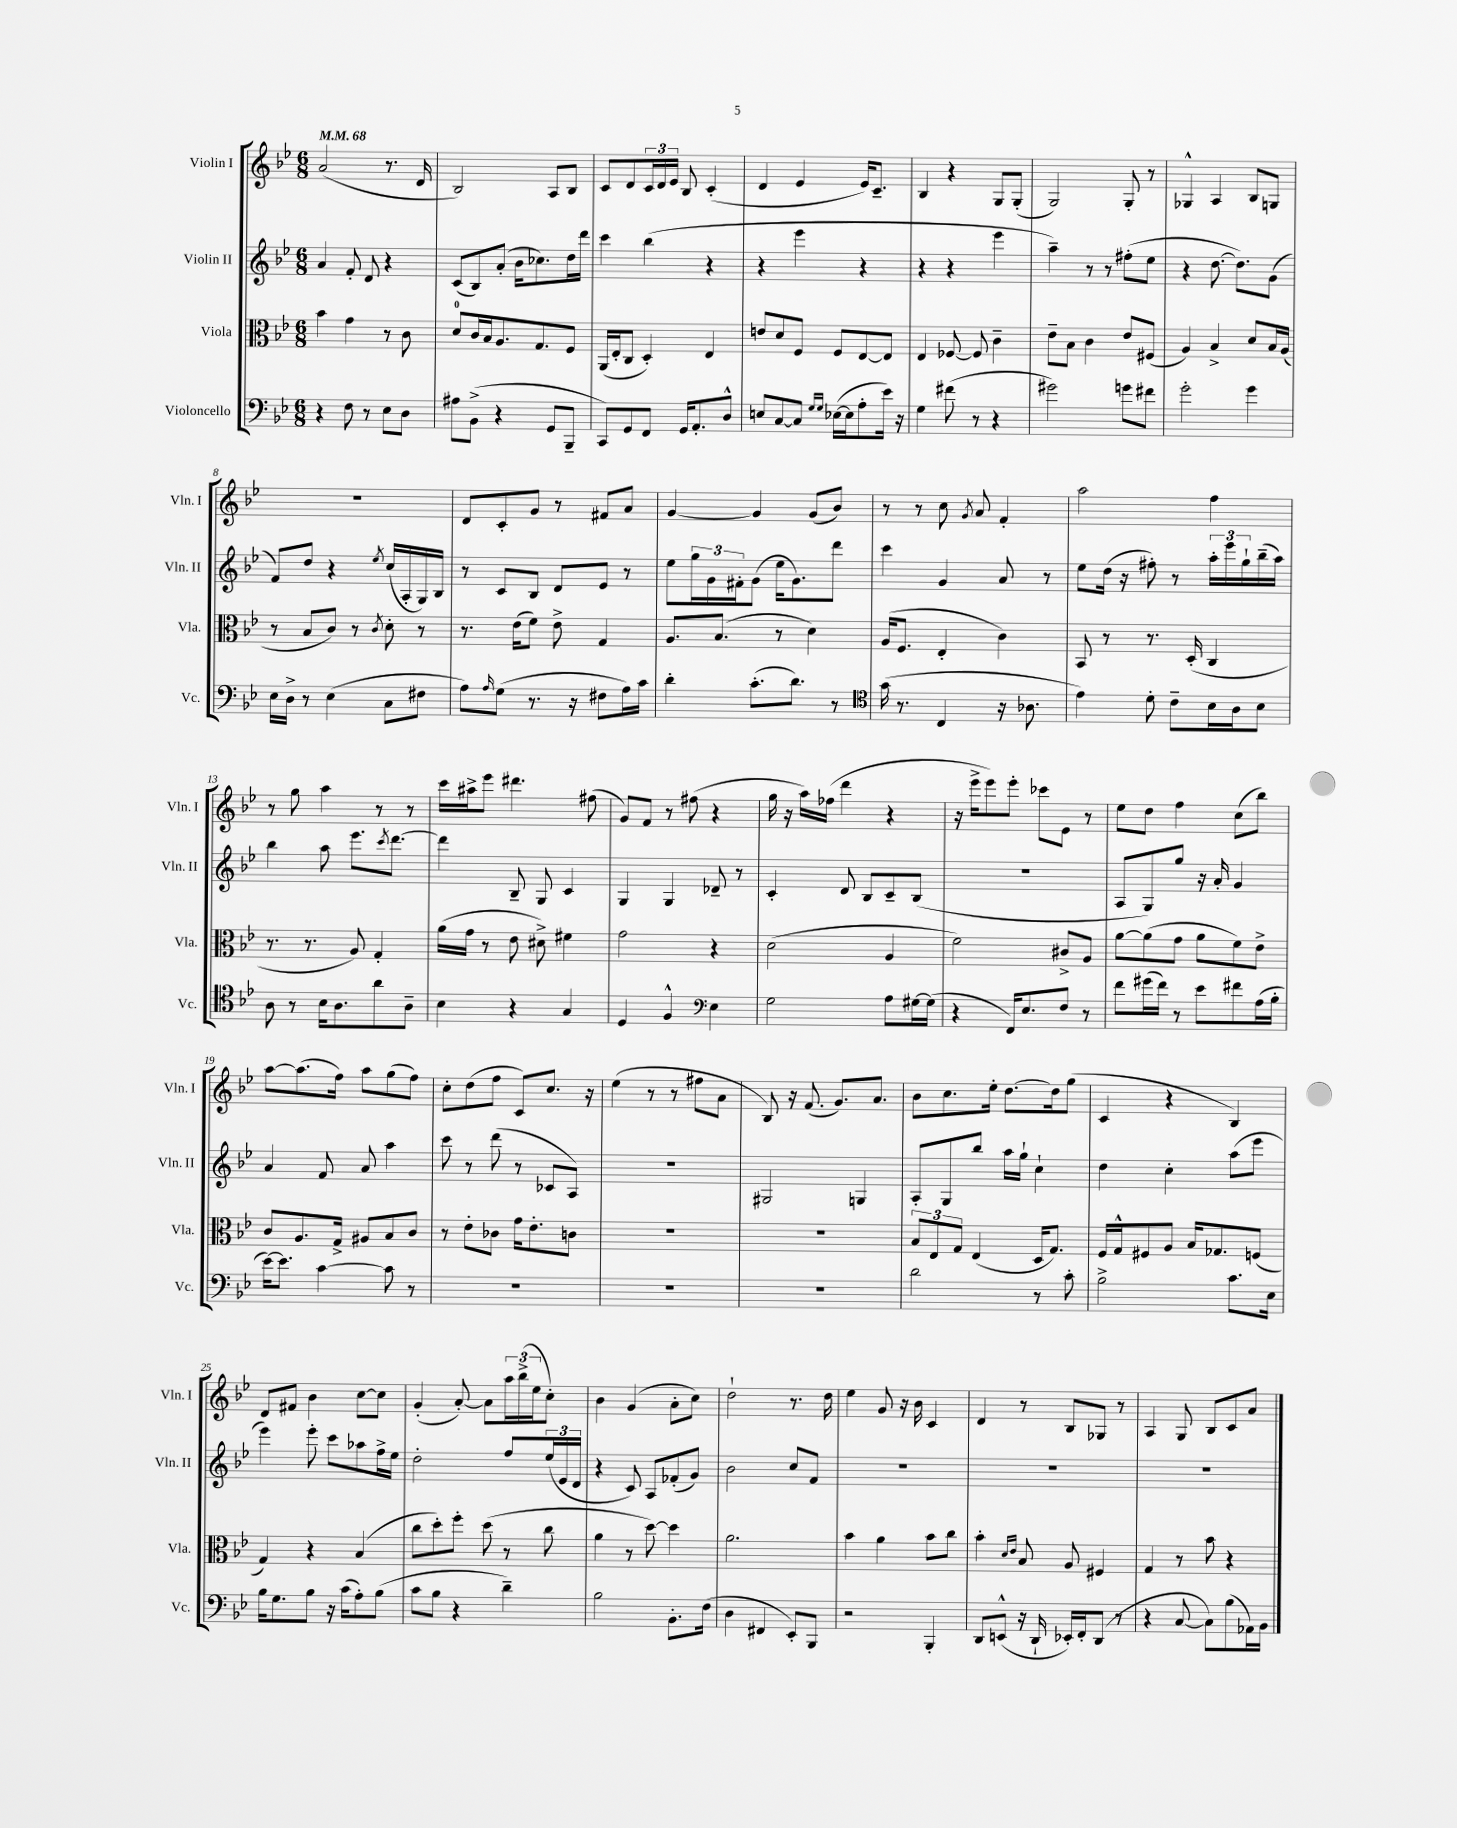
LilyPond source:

<<
\new StaffGroup <<
\new Staff = "s0" \with { instrumentName = "Violin I" shortInstrumentName = "Vln. I" } {
    \clef treble \key bes \major \numericTimeSignature \time 6/8 \tempo 4 = 68
    a'2( r8. d'16 |
    bes2) a8 bes8 |
    c'8 d'8 \tuplet 3/2 { c'16 d'16 ees'16 } bes8 c'4-.( |
    d'4 ees'4 ees'16) c'8.-- |
    bes4 r4 g8 g8-.( |
    g2) g8-. r8 |
    ges4-^ a4 bes8 g8 |
    R2. |
    d'8 c'8-. g'8 r8 fis'8 a'8 |
    g'4~ g'4 g'8( bes'8) |
    r8 r8 c''8 \acciaccatura { g'8 } a'8 f'4-. |
    a''2 f''4 |
    r8 g''8 a''4 r8 r8 |
    c'''16 ais''16-> ees'''8 dis'''4. fis''8( |
    g'8) f'8 r8 fis''8( r4 |
    g''16 r16 a''16) fes''16( d'''4 r4 |
    r16 ees'''16-> ees'''8) ees'''8-. ces'''8 ees'8 r8 |
    ees''8 d''8 f''4 c''8( bes''8) |
    a''8~ a''8.( f''16) a''8 g''8( f''8) |
    c''8-. d''8( f''8 c'8) c''8. r16 |
    ees''4( r8 r8 fis''8 a'8 |
    bes8) r16 f'8.( g'8.) a'8. |
    bes'8 c''8. ees''16-. d''8.~ d''16 g''8( |
    c'4 r4 bes4) |
    d'8 fis'8 bes'4 c''8~ c''8 |
    g'4-.( a'8~-.) a'8 \tuplet 3/2 { a''16 bes''16->( ees''16 } c''8-.) |
    bes'4 g'4( a'8-. c''8) |
    d''2-! r8. d''16 |
    ees''4 g'8 r16 bes'16 c'4 |
    d'4 r8 bes8 ges8 r8 |
    a4 g8 bes8 c'8 a'8 \bar "|." |
}
\new Staff = "s1" \with { instrumentName = "Violin II" shortInstrumentName = "Vln. II" } {
    \clef treble \key bes \major \numericTimeSignature \time 6/8
    a'4 f'8-. d'8 r4 |
    c'8( bes8) a'8-.( bes'16 ces''8.) d''16 d'''16 |
    c'''4 bes''4( r4 |
    r4 ees'''4 r4 |
    r4 r4 ees'''4 |
    a''4--) r8 r8 fis''8-.( ees''8 |
    r4 d''8.~ d''8.) g'8( |
    f'8) d''8 r4 \acciaccatura { ees''8 } c''16( a16-. g16) bes16 |
    r8 c'8 bes8 d'8 ees'8 r8 |
    ees''8 \tuplet 3/2 { g''16 g'16 fis'16-. } g'8( ees''16 g'8.) d'''8 |
    c'''4 g'4 a'8 r8 |
    ees''8 d''16( r16 fis''8-.) r8 \tuplet 3/2 { a''16-. ees'''16 g''16-! } bes''16--( a''16) |
    bes''4 a''8 ees'''8. \acciaccatura { c'''8 } d'''8.~ |
    d'''4 bes8-- g8 c'4 |
    g4 g4 des'8-- r8 |
    c'4-. d'8 bes8 c'8-- bes8( |
    R2. |
    a8 g8) g''8 r16 a'16-. g'4 |
    a'4 f'8 a'8 a''4 |
    c'''8 r8 d'''8( r8 ces'8 a8) |
    R2. |
    gis2 g4 |
    a8-. g8 bes''8 a''16 g''16-! c''4-! |
    d''4 c''4-. a''8( ees'''8 |
    ees'''4) ees'''8-. c'''8 aes''8 f''16-> ees''16 |
    d''2-. f''8 \tuplet 3/2 { ees''16( ees'16 d'16 } |
    r4 c'8) a8 fes'8-.( g'8) |
    bes'2 c''8 f'8 |
    R2. |
    R2. |
    R2. \bar "|." |
}
\new Staff = "s2" \with { instrumentName = "Viola" shortInstrumentName = "Vla." } {
    \clef alto \key bes \major \numericTimeSignature \time 6/8
    bes'4 g'4 r8 c'8 |
    d'8-0 c'16 bes16 a8. g8. f8 |
    a,16( ees16-. c8 d4-.) ees4 |
    e'8 d'8 f8 f8 ees8~ ees8 |
    ees4 fes8~ fes8 c'4-- |
    ees'8-- bes8 c'4 ees'8 fis8( |
    a4) bes4-> d'8 bes16 a16( |
    r8 bes8 c'8) r8 \acciaccatura { c'8 } d'8-. r8 |
    r8. ees'16( f'8) ees'8-> g4 |
    a8. bes8.( r8 d'4) |
    a16( f8. ees4-. c'4) |
    bes,8 r8 r8. d16-.( c4 |
    r8. r8. a8) g4-. |
    a'16( g'16 r8 ees'8 dis'8->) fis'4 |
    g'2 r4 |
    d'2( a4 |
    f'2) cis'8-> a8 |
    a'8~ a'8( g'8 a'8 f'8) ees'8-> |
    c'8 a8. g16-> ais8 bes8 c'8 |
    r8 ees'8-. ces'8 g'16 ees'8.-. c'8 |
    R2. |
    R2. |
    \tuplet 3/2 { bes8 ees8 g8 } ees4( d16 g8.) |
    f16 g16-^ fis8 a8 bes16 ges8. f8( |
    g4) r4 bes4( |
    c''8 d''8-.) f''8-. d''8( r8 c''8 |
    a'4 r8 d''8~) d''4 |
    a'2. |
    bes'4 a'4 bes'8 c''8 |
    bes'4-. \grace { d'16 ees'16 } bes8 a8 fis4 |
    g4 r8 bes'8 r4 \bar "|." |
}
\new Staff = "s3" \with { instrumentName = "Violoncello" shortInstrumentName = "Vc." } {
    \clef bass \key bes \major \numericTimeSignature \time 6/8
    r4 f8 r8 ees8 d8 |
    ais8 bes,8->( r4 g,8 bes,,8-- |
    c,8) g,8 f,8 g,16 a,8.-. d8-^ |
    e8 c8~ c8 \grace { g16 g16 } ees16~( ees16 a8-. ees'16) r16 |
    g4 fis'8( r8 r4 |
    gis'2) g'8 fis'8 |
    g'2-. g'4 |
    ees16 d16-> r8 ees4( c8 fis8 |
    a8) \grace { a16 } g8( r8. r16 fis8 a16) c'16 |
    d'4-. c'8.-.( d'8.) r8 |
    \clef tenor g'16( r8. c4 r16 aes8. |
    ees'4) d'8-. c'8-- bes16 a16 bes8 |
    a8 r8 bes16 a8. a'8 a8-- |
    bes4 r4 g4 |
    d4 f4-^ \clef bass ees4 |
    g2 a8 gis16~ gis16( |
    r4 f,16) ees8. f8 r8 |
    f'8 gis'16( f'16) r8 ees'8 fis'8 a16( bes16-. |
    ees'16~) ees'8. c'4~ c'8 r8 |
    R2. |
    R2. |
    R2. |
    d'2 r8 c'8-. |
    bes2-> c'8. ees16 |
    bes16 g8. bes8 r16 c'16( a8-.) bes8( |
    c'8 bes8 r4 d'4--) |
    bes2 bes,8.-. f16( |
    d4 fis,4 ees,8-.) bes,,8 |
    r2 bes,,4-. |
    d,8 e,8-^( r16 d,16-! ees,16-.) f,16-. d,8( r8 |
    r4 c8~ c8) bes8( aes,16) bes,16 \bar "|." |
}
>>
>>
